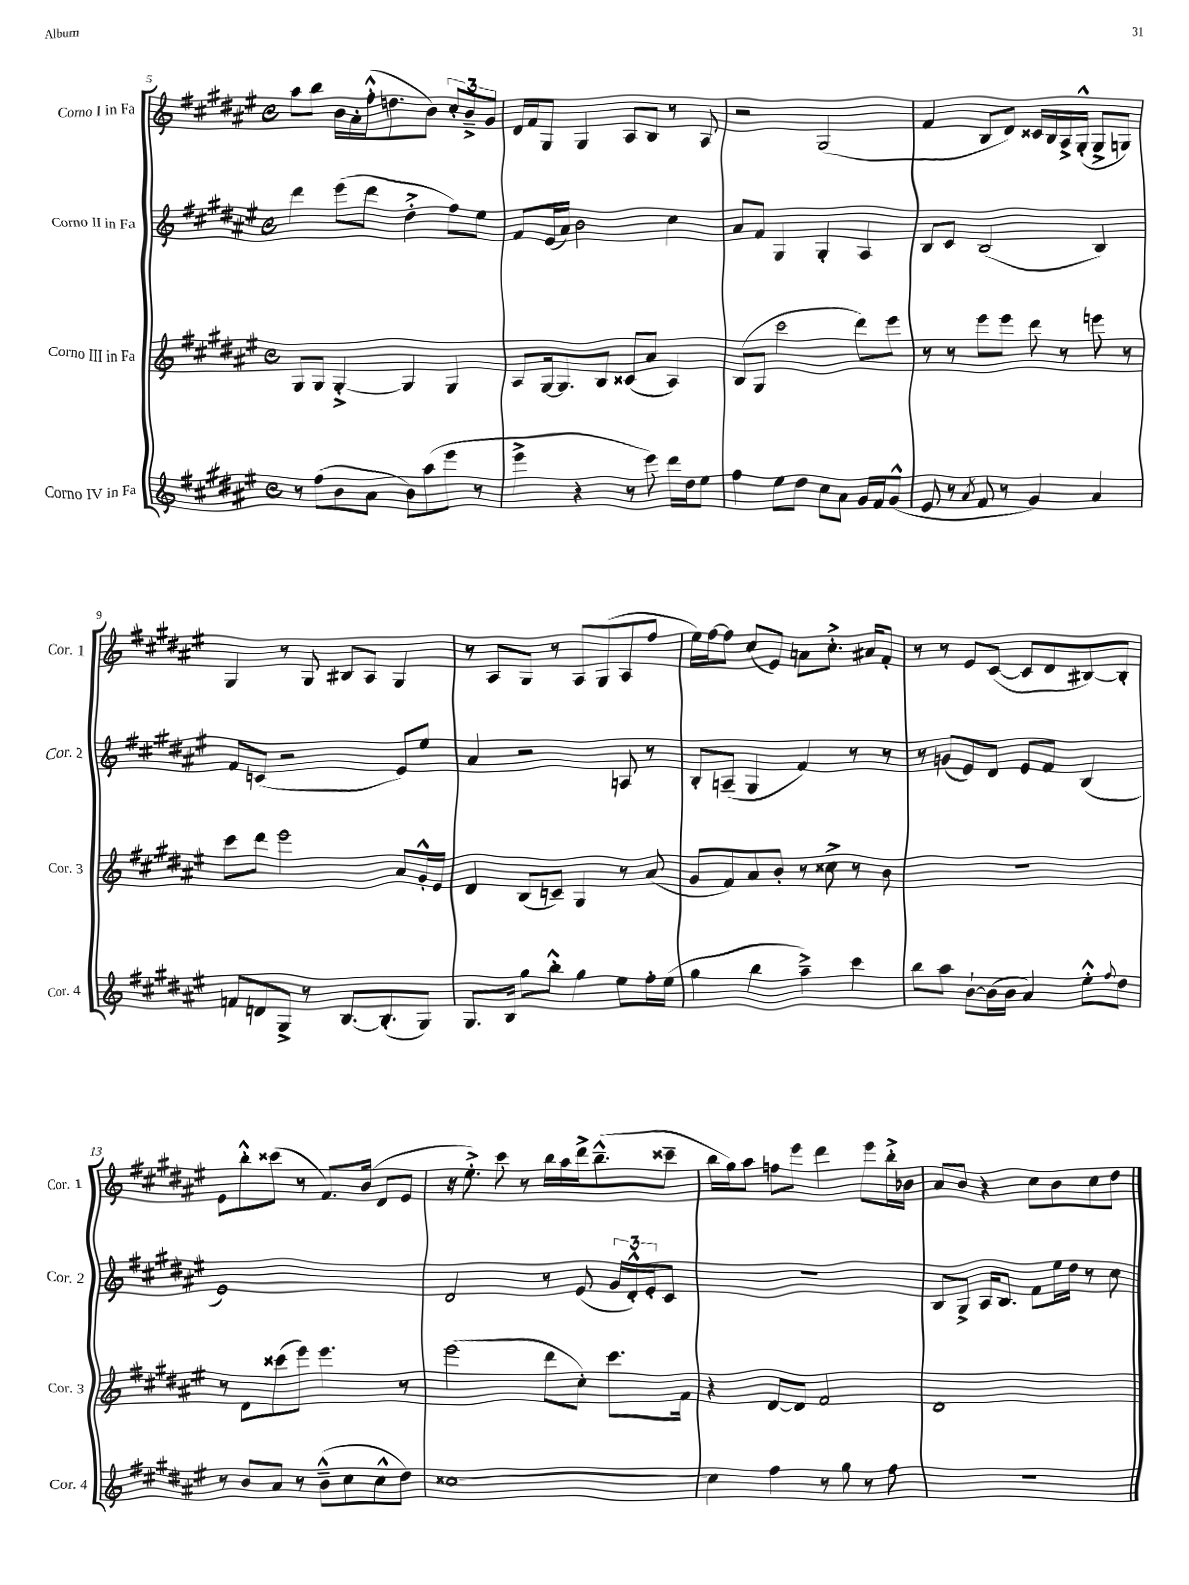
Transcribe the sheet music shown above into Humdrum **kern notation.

**kern	**kern	**kern	**kern
*part4	*part3	*part2	*part1
*staff4	*staff3	*staff2	*staff1
*I"Corno IV in Fa	*I"Corno III in Fa	*I"Corno II in Fa	*I"Corno I in Fa
*I'Cor. 4	*I'Cor. 3	*I'Cor. 2	*I'Cor. 1
*clefG2	*clefG2	*clefG2	*clefG2
*k[f#c#g#d#a#e#]	*k[f#c#g#d#a#e#]	*k[f#c#g#d#a#e#]	*k[f#c#g#d#a#e#]
*M4/4	*M4/4	*M4/4	*M4/4
*met(c)	*met(c)	*met(c)	*met(c)
=5	=5	=5	=5
8r	8G#/L	4ddd#\	8aa#\L
(8ff#\L	8G#/J	.	8bb\J
8b\	[4G#'^/	(8eee#\L	16b\LL
.	.	.	16a#'\
8a#\J	.	8ddd#\J	(16ff#'^^\J
.	.	.	8.ddn\
8b\L)	4G#/]	4dd#'^\	.
(8aa#\	.	.	8b\J)
8eee#\J	4G#/	8ff#\L)	12cc#'/L
.	.	.	12b~^/
8r	.	8ee#\J	.
.	.	.	12g#/J
=6	=6	=6	=6
4eee#^\	8A#/L	8f#/L	16d#/LL
.	.	.	16f#/J
.	[16G#/k	(16e#/L	8G#/J
.	8.G#/]	16a#/JJ)	.
4r	.	2b\	4G#/
.	8B/J	.	.
8r	(8c##X/L	.	8A#/L
8eee#\)	8a#/J	.	8B/J
16ddd#\LL	4A#/)	4cc#\	8r
16dd#\J	.	.	.
8ee#\J	.	.	8A#/
=7	=7	=7	=7
4ff#\	(8B/L	8a#/L	2r
.	8G#/J	8f#/J	.
8ee#\L	2ccc#\	4G#/	.
8dd#\J	.	.	.
8cc#\L	.	4G#'/	(2G#/
8a#\J	.	.	.
16g#/LL	8ddd#\L)	4A#/	.
16f#/J	.	.	.
(8g#^^/J	8eee#\J	.	.
=8	=8	=8	=8
8e#/	8r	8B/L	4f#/
8r	8r	8c#/J	.
8qa#/	.	.	.
8f#/	8eee#\L	(2B/	8B/L
8r	8eee#\J	.	8d#/J)
4g#/)	8ddd#\	.	16c##X/LL
.	.	.	16B/
.	8r	.	16A#^/
.	.	.	(16G#'^^/JJ
4a#/	8eeen\	4B/)	8G#^/L
.	8r	.	8Gn/J)
!!LO:LB:g=z
=9	=9	=9	=9
8fn/L	8ccc#\L	8f#/L	4G#/
8dn/	8ddd#\J	(8cn/J	.
8G#^/J	2eee#\	2r	8r
8r	.	.	8G#/
[8.B/L	.	.	8B#X/L
.	.	.	8A#/J
(8.B'/]	.	.	.
.	8a#/L	8e#/L)	4G#/
8G#/J)	16g#'^^/L	8ee#/J	.
.	16e#/JJ	.	.
=10	=10	=10	=10
8.G#/L	4d#/	4a#/	8r
.	.	.	8A#/L
16B/Jk	.	.	.
8gg#\L	(8B/L	2r	8G#/J
8bb'^^\J	8cn~/J)	.	8r
4gg#\	4G#/	.	8A#/L
.	.	.	(8G#/
8ee#\L	8r	8An/	8A#/
16ff#'\L	(8a#/	8r	8ff#/J
(16ee#\JJ	.	.	.
=11	=11	=11	=11
4gg#\	8g#/L	8B'/L	16ee#\LL)
.	.	.	[16ff#\J
.	8f#/)	(8An~/J	8ff#\J]
4bb\	8a#/	4G#/	(8cc#/L
.	8b'/J	.	8e#/J)
4aa#~^\)	8r	4f#/)	8an\L
.	8cc##X^\	.	8.cc#'^\J
4ccc#\	8r	8r	.
.	.	.	16a#X/KL
.	8b\	8r	8f#'/J
=12	=12	=12	=12
8bb\L	1r	8r	8r
8aa#\J	.	(8gn/L	8r
[8b`\L	.	8e#/)	8e#/L
(16b\L]	.	8d#/J	([8c#/J
16b\JJ	.	.	.
4a#/)	.	8e#/L	8c#/L]
.	.	8f#/J	8d#/
8ee#'^^\L	.	(4B/	[8B#X/)
8qqff#/	.	.	.
8dd#\J	.	.	8B#'/J]
!!LO:LB:g=z
=13	=13	=13	=13
8r	8r	1e#)	8e#\L
8b/L	8d#\L	.	8bb'^^\
8a#/J	(8ccc##X\	.	(8ccc##X\J
8r	8eee#\J)	.	8r
(8b~^^\L	4.eee#\	.	8.f#/L)
8cc#\	.	.	.
.	.	.	(16b/Jk
8cc#^^\	.	.	8d#/L
8dd#\J)	8r	.	8e#/J
=14	=14	=14	=14
[1cc##X	(2eee#\	2d#/	16r
.	.	.	8.ee#'^\)
.	.	.	8ccc#\
.	.	.	8r
.	8ddd#\L	8r	16bb\LL
.	.	.	16aa#\
.	8cc#'\J)	(8e#/	16ddd#^\J
.	.	.	(8.bb~^^\
.	8.ccc#\L	24g#/LL	.
.	.	24d#'^^/)	.
.	.	24e#'/J	.
.	.	8c#/J	8ccc##X~\J
.	16f#\Jk	.	.
=15	=15	=15	=15
4cc##\]	4r	1r	16bb\LL
.	.	.	16gg#\J)
.	.	.	8aa#\J
4ff#\	[8d#/L	.	8ffn\L
.	8d#/J]	.	8eee#\J
8r	2f#/	.	4ddd#\
8gg#\	.	.	.
8r	.	.	8eee#\L
8ff#\	.	.	16bb'^\L
.	.	.	16b-X\JJ
=16	=16	=16	=16
1r	1d#	8B/L	8a#/L
.	.	8G#^/J	8b/J
.	.	16A#/KL	4r
.	.	8.B/J	.
.	.	8f#\L	8cc#\L
.	.	16ee#\L	8b\
.	.	16dd#\JJ	.
.	.	8r	8cc#\
.	.	8cc#\	8dd#\J
==	==	==	==
*-	*-	*-	*-
